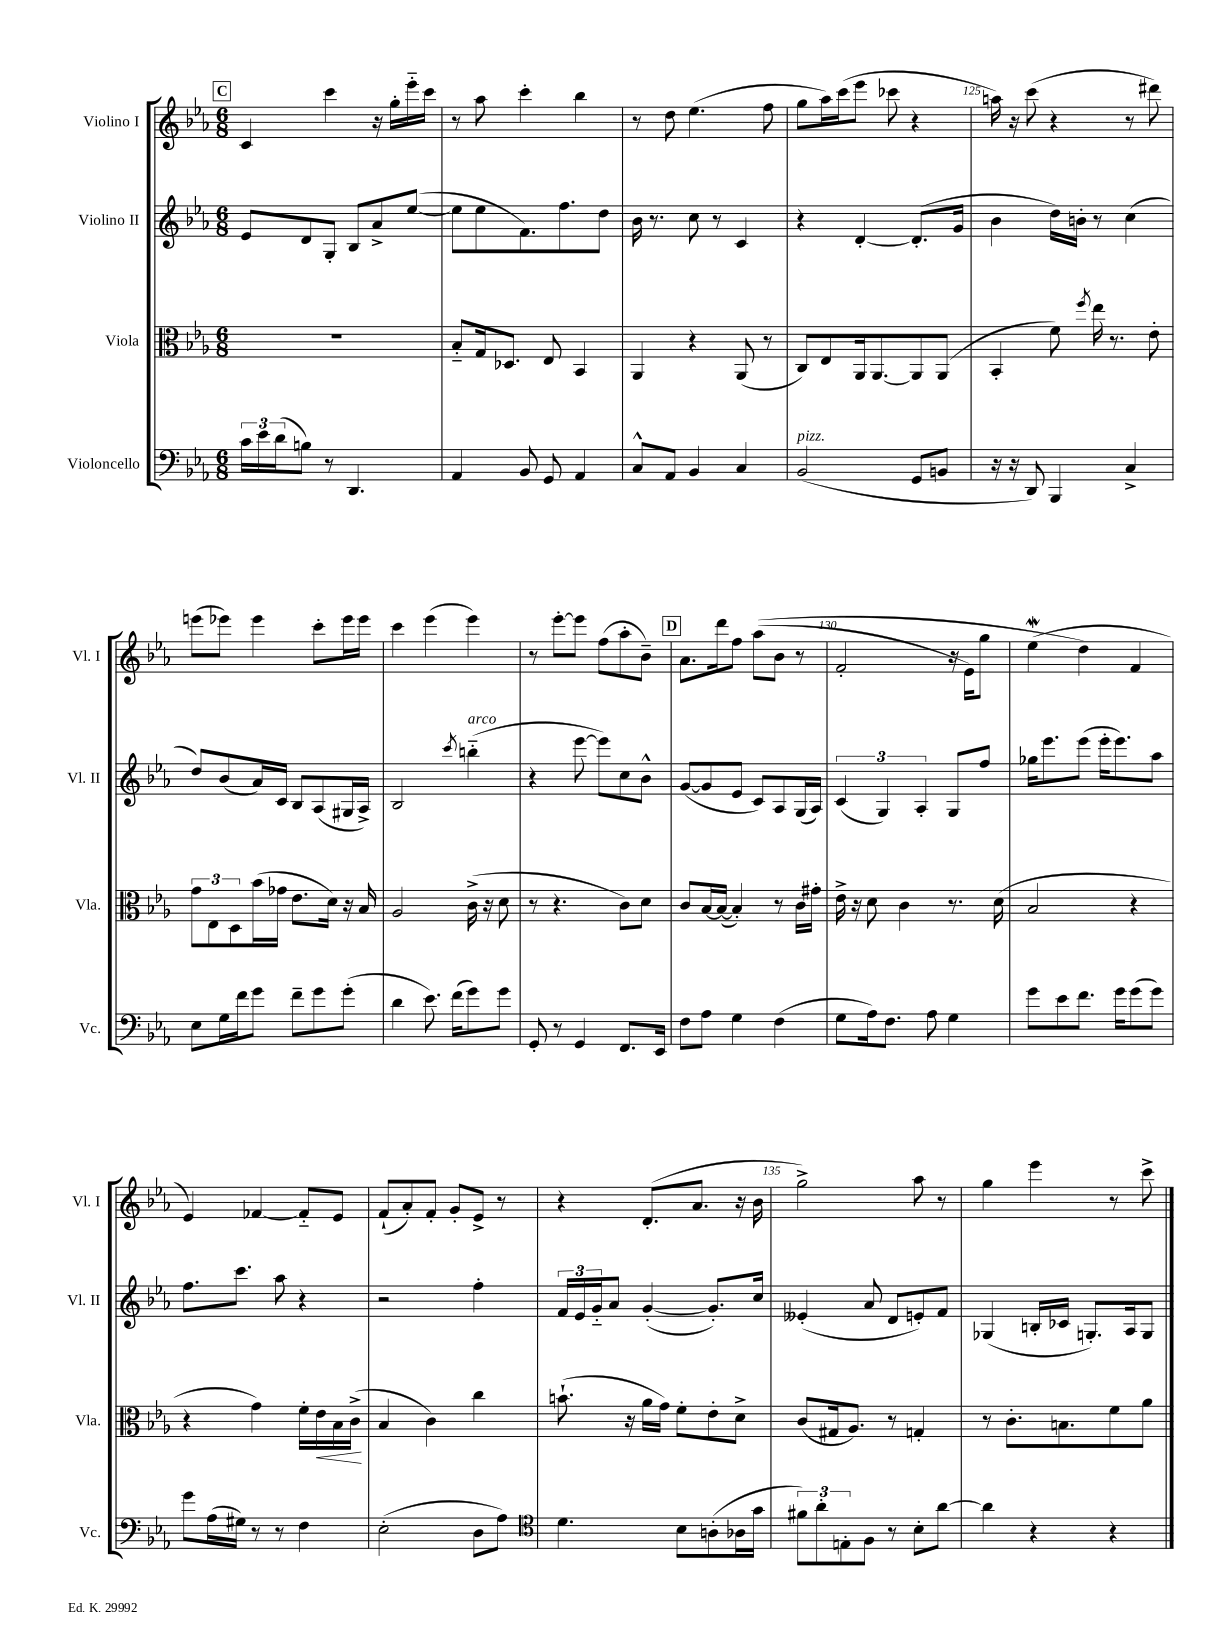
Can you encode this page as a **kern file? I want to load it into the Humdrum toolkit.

**kern	**kern	**dynam	**kern	**kern
*part4	*part3	*part3	*part2	*part1
*staff4	*staff3	*staff3	*staff2	*staff1
*I"Violoncello	*I"Viola	*	*I"Violino II	*I"Violino I
*I'Vc.	*I'Vla.	*	*I'Vl. II	*I'Vl. I
*clefF4	*clefC3	*	*clefG2	*clefG2
*k[b-e-a-]	*k[b-e-a-]	*	*k[b-e-a-]	*k[b-e-a-]
*M6/8	*M6/8	*	*M6/8	*M6/8
!!LO:REH:place=s1:t=C
=121	=121	=121	=121	=121
24c\LL	2.r	.	8e-/L	4c/
24e-\	.	.	.	.
(24d\J	.	.	.	.
8Bn\J)	.	.	8d/	.
8r	.	.	8G'/J	4ccc\
4.DD/	.	.	8B-/L	.
.	.	.	8a-^/	16r
.	.	.	.	16gg'\LL
.	.	.	([8ee-/J	16eee-\
.	.	.	.	16ccc\JJ
=122	=122	=122	=122	=122
4AA-/	8B-/L	.	8ee-\L]	8r
.	16G/k	.	8ee-\	8aa-\
.	8.D-X/J	.	.	.
8BB-/	.	.	8.f\)	4ccc'\
8GG/	8E-/	.	.	.
.	.	.	8.ff\	.
4AA-/	4BB-/	.	.	4bb-\
.	.	.	8dd\J	.
=123	=123	=123	=123	=123
8C^^/L	4AA-/	.	16b-\	8r
.	.	.	8.r	.
8AA-/J	.	.	.	8dd\
4BB-/	4r	.	8cc\	(4.ee-\
.	.	.	8r	.
4C/	(8AA-/	.	4c/	.
.	8r	.	.	8ff\
=124	=124	=124	=124	=124
!LO:TX:a:i:t=pizz.	!	!	!	!
(2BB-/	8C/L)	.	4r	8gg\L
.	8E-/	.	.	16aa-\L)
.	.	.	.	(16ccc\J
.	16AA-/k	.	[4d'/	8eee-\J
.	[8.AA-/	.	.	.
.	.	.	.	8ccc-X\
8GG/L	8AA-/]	.	(8.d'/L]	4r
8BBn/J	(8AA-/J	.	.	.
.	.	.	16g/Jk	.
=125	=125	=125	=125	=125
16r	4BB-'/	.	4b-\	16aan\)
16r	.	.	.	16r
8DD/)	.	.	.	(8ccc\
4BBB-/	8f\)	.	16dd\LL)	4r
.	.	.	16bn'\JJ	.
.	8qff/	.	.	.
.	16ee-\	.	8r	.
.	8.r	.	.	.
4C^/	.	.	(4cc\	8r
.	8e-'\	.	.	8ddd#X\)
!!LO:LB:g=z
=126	=126	=126	=126	=126
8E-\L	12g\L	.	8dd/L)	(8eeen\L
.	12E-\	.	.	.
16G\L	.	.	(8b-/	8eee-X\J)
.	12D\	.	.	.
16f\J	.	.	.	.
8g\J	(16b-\L	.	16a-/L)	4eee-\
.	16g-X\JJ	.	16c/JJ	.
8f~\L	8.e-\L	.	8B-/L	.
8g\	.	.	(8A-/	8ccc'\L
.	16d\Jk)	.	.	.
(8g'\J	16r	.	16G#X/L	16eee-\L
.	16B-/	.	16A-^/JJ)	16eee-\JJ
=127	=127	=127	=127	=127
4d\	2A-/	.	2B-/	4ccc\
8.e-\)	.	.	.	(4eee-\
(16f\KL	.	.	.	.
.	.	.	8qccc/	.
!	!	!	!LO:TX:a:i:t=arco	!
8g\)	(16c^\	.	(4bbn\	4eee-\)
.	16r	.	.	.
8g\J	8d\	.	.	.
=128	=128	=128	=128	=128
8GG'/	8r	.	4r	8r
8r	4.r	.	.	[8eee-'\L
4GG/	.	.	[8eee-\	8eee-\J]
.	.	.	8eee-\L])	(8ff\L
8.FF/L	8c\L)	.	8cc\	8aa-'\
.	8d\J	.	8b-^^\J	8b-~\J)
16EE-/Jk	.	.	.	.
!!LO:REH:place=s1:t=D
=129	=129	=129	=129	=129
8F\L	8c/L	.	([8g/L	8.a-\L
8A-\J	[16B-/L	.	8g/]	.
.	(16B-/JJ_	.	.	16ddd\k
4G\	4B-'/])	.	8e-/J	8ff\J
.	.	.	8c/L)	((8aa-\L
(4F\	8r	.	8A-/	8b-\J
.	16c\LL	.	(16G/L	8r
.	16g#X'\JJ	.	16A-/JJ)	.
=130	=130	=130	=130	=130
8G\L	16e-^\	.	(6c/	2f'/
.	16r	.	.	.
16A-\k)	8d\	.	.	.
.	.	.	6G/)	.
8.F\J	.	.	.	.
.	4c\	.	.	.
.	.	.	6A-'/	.
8A-\	.	.	.	.
4G\	8.r	.	8G/L	16r
.	.	.	.	16e-\KL)
.	.	.	8ff/J	8gg\J
.	(16d\	.	.	.
=131	=131	=131	=131	=131
8g\L	2B-/	.	16gg-X\KL	(4ee-w\
.	.	.	8.eee-\	.
8e-\	.	.	.	.
8.f\J	.	.	(8eee-\J	4dd\)
.	.	.	16eee-'\KL	.
16g\KL	.	.	8.eee-\)	.
(8g\	4r	.	.	4f/
8g\J)	.	.	8aa-\J	.
!!LO:LB:g=z
=132	=132	=132	=132	=132
8g\L	4r	.	8.ff\L	4e-/)
(16A-\L	.	.	.	.
16G#X\JJ)	.	.	8.ccc\J	.
8r	4g\)	.	.	[4f-X/
8r	.	.	8aa-\	.
4F\	16f'\LL	.	4r	8f-/L]
!	!	!LO:HP:b	!	!
.	16e-\	<	.	.
.	16B-\	.	.	8e-/J
.	(16c^\JJ	.	.	.
.	.	[	.	.
=133	=133	=133	=133	=133
(2E-'\	4B-/	.	2r	(8f`/L
.	.	.	.	8a-'/)
.	4c\)	.	.	8f'/J
.	.	.	.	8g'/L
8D\L	4cc\	.	4ff'\	8e-^/J
8A-\J)	.	.	.	8r
=134	=134	=134	=134	=134
*clefC4	*	*	*	*
4.d\	(8.bn`\	.	24f/LL	4r
.	.	.	24e-/	.
.	.	.	24g/J	.
.	.	.	8a-/J	.
.	16r	.	.	.
.	16a-\LL	.	([4g'/	(8.d'/L
.	16g\JJ)	.	.	.
8B-\L	8f'\L	.	.	.
.	.	.	.	8.a-/J
(8An'\	8e-'\	.	8.g'/L])	.
16A-X\L	8d^\J	.	.	16r
16g\JJ	.	.	16cc/Jk	16b-\
=135	=135	=135	=135	=135
12f#X\L)	(8c/L	.	(4e--X'/	2gg^\)
12a-'\	.	.	.	.
.	16G#X/k	.	.	.
12En'\	.	.	.	.
.	8.A-/J)	.	.	.
8F\J	.	.	8a-/	.
8r	8r	.	8d/L	.
8B-'\L	4Gn'/	.	8en'/)	8aa-\
[8a-\J	.	.	8f/J	8r
=136	=136	=136	=136	=136
4a-\]	8r	.	(4G-X/	4gg\
.	8.c'\L	.	.	.
4r	.	.	16Bn'/LL	4eee-\
.	8.Bn\	.	16c-X/JJ	.
.	.	.	8.Gn'/L)	.
4r	8f\	.	.	8r
.	.	.	16A-/k	.
.	8a-\J	.	8G/J	8ccc^\
==	==	==	==	==
*-	*-	*-	*-	*-
